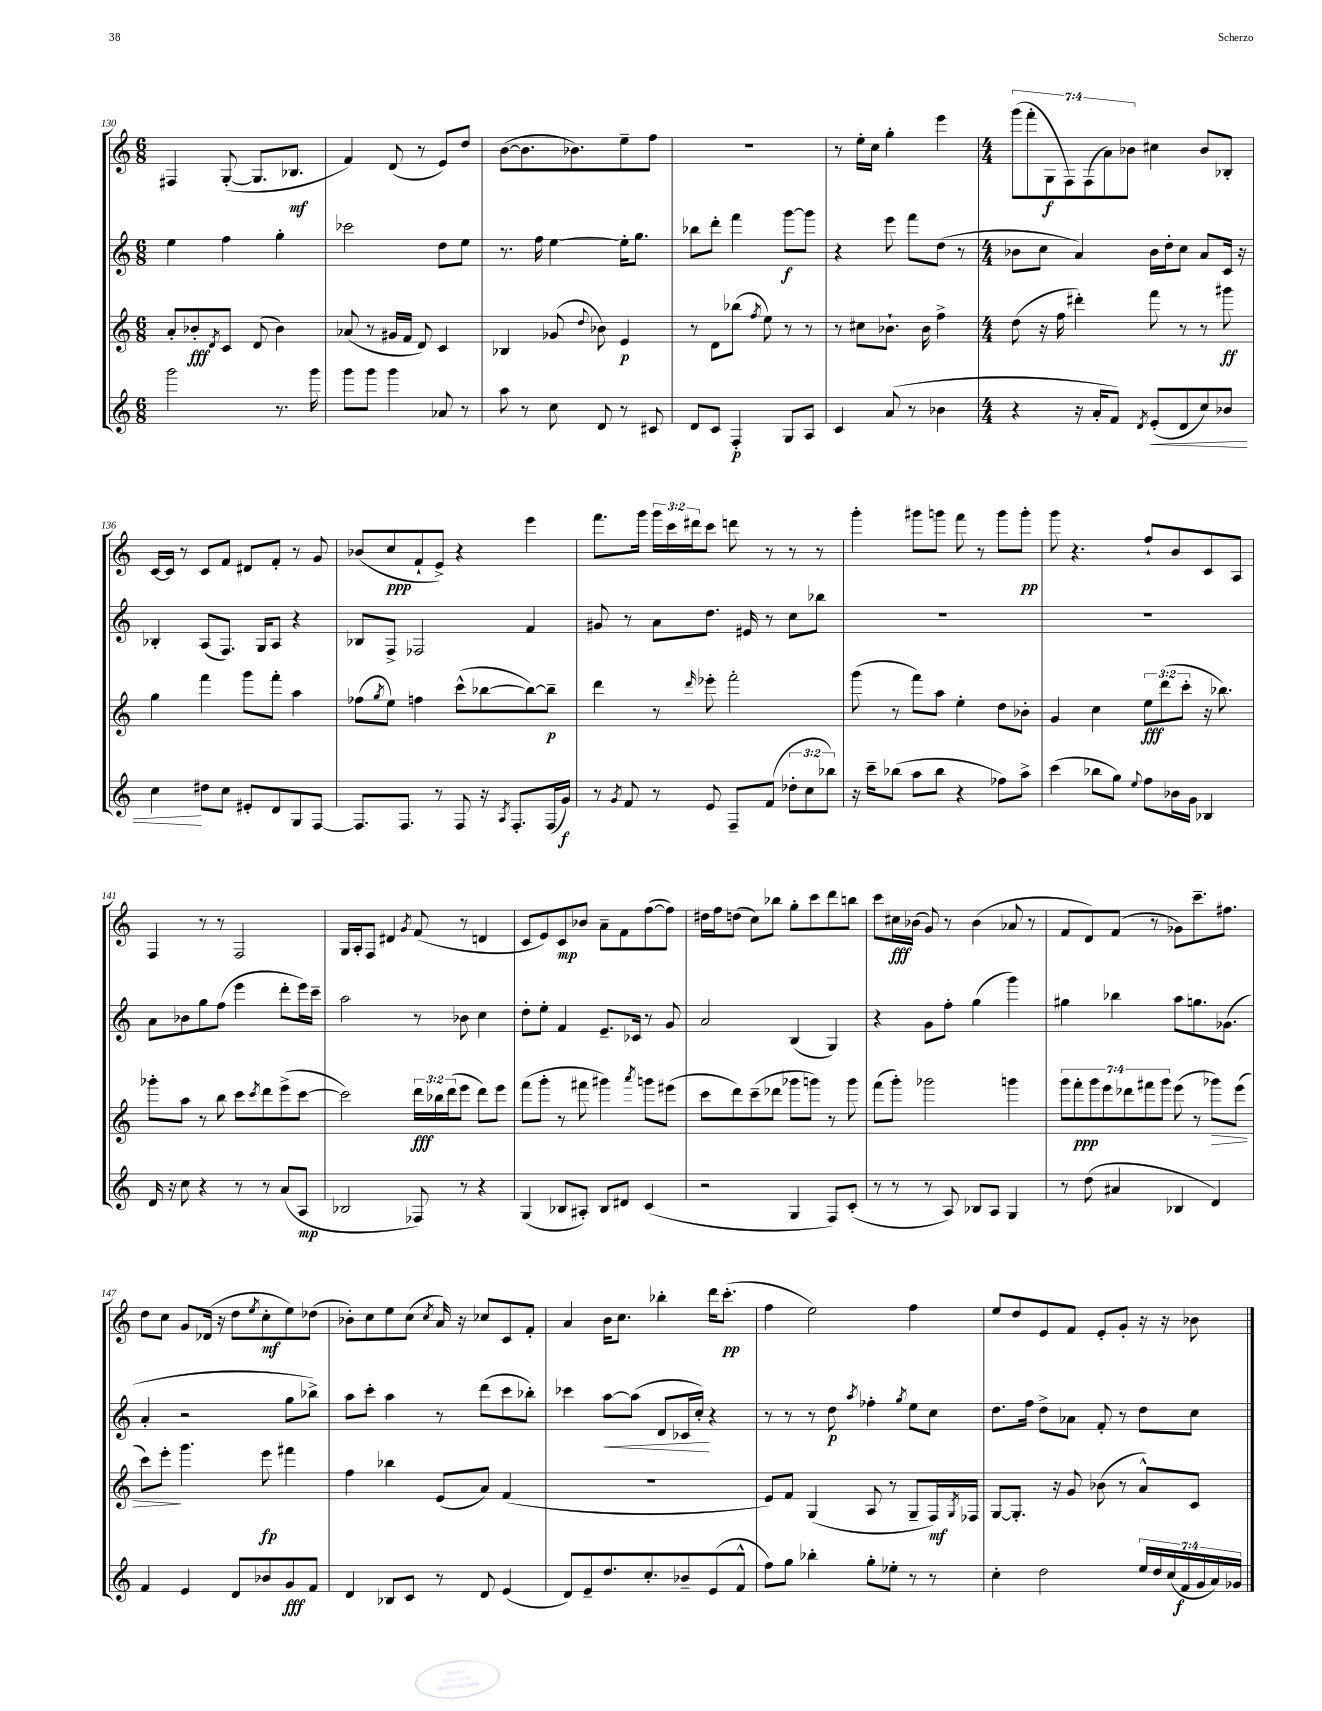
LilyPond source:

<<
\new StaffGroup <<
\new Staff = "s0" {
    \clef treble \key c \major \numericTimeSignature \time 6/8 \override Staff.TupletNumber.text = #tuplet-number::calc-fraction-text
    fis4 g8~-.( g8. bes8.\mf |
    f'4) d'8( r8 e'8) d''8 |
    b'8~( b'8. bes'8.) e''8-- f''8 |
    R2. |
    r8 e''16-. c''16 g''4-. e'''4 |
    \numericTimeSignature \time 4/4 \tuplet 7/4 { g'''8( f'''8-. g8\f f8) f8( a'8) bes'8 } cis''4 bes'8 bes8-. |
    c'16~ c'16 r8 c'8 f'8 dis'8 f'8-. r8 g'8 |
    bes'8( c''8\ppp f'8-! e'8->) r4 e'''4 |
    f'''8. g'''16 \tuplet 3/2 { g'''16 c'''16 dis'''16 } c'''8 d'''8 r8 r8 r8 |
    g'''4-. gis'''8 g'''8 f'''8 r8 g'''8 g'''8-.\pp |
    g'''8 r4. f''8-! b'8 c'8 a8 |
    f4 r8 r8 f2 |
    g16 a16-. f8 dis'4 \acciaccatura { g'8 } f'8( r8 d'4 |
    c'8 e'8) c'8\mp bes'8 a'8-- f'8 f''8~( f''8) |
    dis''16 f''16 d''8( c''8) bes''8 g''8-. c'''8 d'''8 b''8 |
    c'''8 cis''16\fff bes'16( g'8) r8 bes'4( aes'8 r8 |
    f'8 d'8) f'8( r8 ges'8) c'''8.-- fis''8. |
    d''8 c''8 g'8 des'16( r16 d''8 \acciaccatura { e''8 } c''8-.\mf e''8) des''8( |
    bes'8-.) c''8 e''8 c''8( \acciaccatura { c''8 } a'16) r16 ces''8 c'8 f'8-. |
    a'4 b'16 c''8. bes''4-. d'''16 c'''8.-.\pp( |
    f''4 e''2) f''4 |
    e''8 d''8 e'8 f'8 e'8-. g'8-. r16 r16 bes'8 \bar "|." |
}
\new Staff = "s1" {
    \clef treble \key c \major \numericTimeSignature \time 6/8
    e''4 f''4 g''4-. |
    ces'''2 d''8 e''8 |
    r8. f''16 e''4~ e''16-. g''8. |
    bes''8 d'''8-. f'''4 g'''8~\f g'''8 |
    r4 e'''8 f'''8 d''8( r8 |
    \numericTimeSignature \time 4/4 bes'8 c''8 a'4) bes'16 d''16-. c''8 a'8 c'16 r16 |
    bes4-. a8( f8.) g16 a8 r4 |
    bes8 f8-> fes2 f'4 |
    gis'8 r8 a'8 d''8. eis'16 r8 c''8 bes''8 |
    R1 |
    R1 |
    a'8 bes'8 g''8 f''8( e'''4 d'''8-. e'''16) c'''16-- |
    a''2 r8 bes'8 c''4 |
    d''8-. e''8-. f'4 e'8.-- ces'16 r8 g'8 |
    a'2 b4( g4) |
    r4 g'8 f''8-. g''4( g'''4) |
    gis''4 bes''4 a''8 g''8. ges'8.( |
    a'4-. r2 g''8 bes''8->) |
    a''8 c'''8-. a''4 r8 d'''8( c'''8 bes''8-.) |
    ces'''4 a''8~\< a''8( d'8 ces'16 c''16-.\!) r4 |
    r8 r8 r8 d''8\p \acciaccatura { a''8 } fes''4-. \acciaccatura { g''8 } e''8 c''8 |
    d''8. f''16 d''8-> aes'8 f'8-. r8 d''8 c''8 \bar "|." |
}
\new Staff = "s2" {
    \clef treble \key c \major \numericTimeSignature \time 6/8 \override Staff.TupletNumber.text = #tuplet-number::calc-fraction-text
    a'8-. bes'8-.\fff \acciaccatura { d'8 } c'8 d'8( bes'4) |
    aes'8( r8 gis'16 f'16 d'8) c'4 |
    bes4 ges'8( \appoggiatura { d''8 } bes'8) e'4\p |
    r8 d'8 bes''8( \acciaccatura { f''8 } e''8) r8 r8 |
    r8 cis''8 bes'8.-! bes'16 f''4-> |
    \numericTimeSignature \time 4/4 d''8( r16 f''16 dis'''4-.) f'''8 r8 r8 gis'''8\ff |
    g''4 f'''4 g'''8 f'''8-. a''4 |
    fes''8( \acciaccatura { g''8 } e''8) f''4 c'''8-^( bes''8~ bes''8~) bes''8--\p |
    d'''4 r8 \grace { d'''16 } ees'''8-. f'''2-. |
    g'''8( r8 f'''8) a''8 e''4-. d''8 bes'8-. |
    g'4 c''4 \tuplet 3/2 { e''8\fff d'''8( c'''8-. } r16 bes''8.) |
    ges'''8-. a''8 r8 b''8 c'''8 \acciaccatura { c'''8 } d'''8 e'''8->( c'''8~ |
    c'''2) \tuplet 3/2 { d'''16\fff bes''16 d'''16( } e'''8 d'''8) e'''8 |
    f'''8( g'''8-. r8 fis'''8 gis'''4) \acciaccatura { a'''8 } g'''8 eis'''8( |
    c'''8 d'''8) c'''8--( des'''8 ges'''8 g'''8) r8 g'''8 |
    f'''8( g'''8-.) ges'''2 g'''4 |
    \tuplet 7/4 { g'''8 f'''8-.\ppp g'''8 e'''8 des'''8 fis'''8 g'''8 } e'''8( r8 ges'''8\>) e'''8( |
    c'''8) e'''8-.\! g'''4. e'''8\fp fis'''4 |
    f''4 bes''4 e'8( a'8) f'4( |
    R1 |
    e'8) f'8 g4( a8 r8 g8-- f16\mf) \acciaccatura { g8 } fes16 |
    g8~ g8.-. r16 g'8 bes'8( r8 a'8-^) c'8 \bar "|." |
}
\new Staff = "s3" {
    \clef treble \key c \major \numericTimeSignature \time 6/8 \override Staff.TupletNumber.text = #tuplet-number::calc-fraction-text
    g'''2 r8. g'''16 |
    g'''8 g'''8 g'''4 aes'8 r8 |
    a''8 r8 c''8 d'8 r8 cis'8 |
    d'8 c'8 f4-.\p g8 a8 |
    c'4 a'8( r8 bes'4 |
    \numericTimeSignature \time 4/4 r4 r16 a'16-. f'8) \acciaccatura { d'8 } e'8-.\<( d'8 c''8) bes'8 |
    c''4\! dis''8 c''8 eis'8-. d'8 g8 f8~ |
    f8. f8. r8 f8 r16 \acciaccatura { a8 } f8.-. f16( g'16\f) |
    r8 \acciaccatura { g'8 } f'8 r8 e'8 f8-- f'8( \tuplet 3/2 { des''8-. c''8 bes''8) } |
    r16 c'''16-- bes''8( a''8 bes''8 r4 fes''8) a''8-> |
    c'''4( bes''8 g''8) \appoggiatura { e''8 } f''8 bes'16 g'16 bes4 |
    d'16 r16 c''8 r4 r8 r8 a'8( a8\mp |
    bes2 fes8) r8 r4 |
    g4( bes8 ais8-.) bes8 dis'8 c'4( |
    r2 g4 f8) c'8-.( |
    r8 r8 r8 a8) bes8 a8 g4 |
    r8 d''8( ais'4 bes4 d'4) |
    f'4 e'4 d'8 bes'8 g'8\fff f'8 |
    d'4 bes8 c'8 r8 d'8 e'4( |
    d'8) e'8-- d''8. c''8.-. bes'8-- e'8( f'8-^ |
    f''8) g''8 bes''4-. g''8-. ees''8-. r8 r8 |
    c''4-. d''2 \tuplet 7/4 { e''16 d''16 c''16( f'16\f g'16 a'16) ges'16 } \bar "|." |
}
>>
>>
\layout { \context { \Score currentBarNumber = #130 } }
